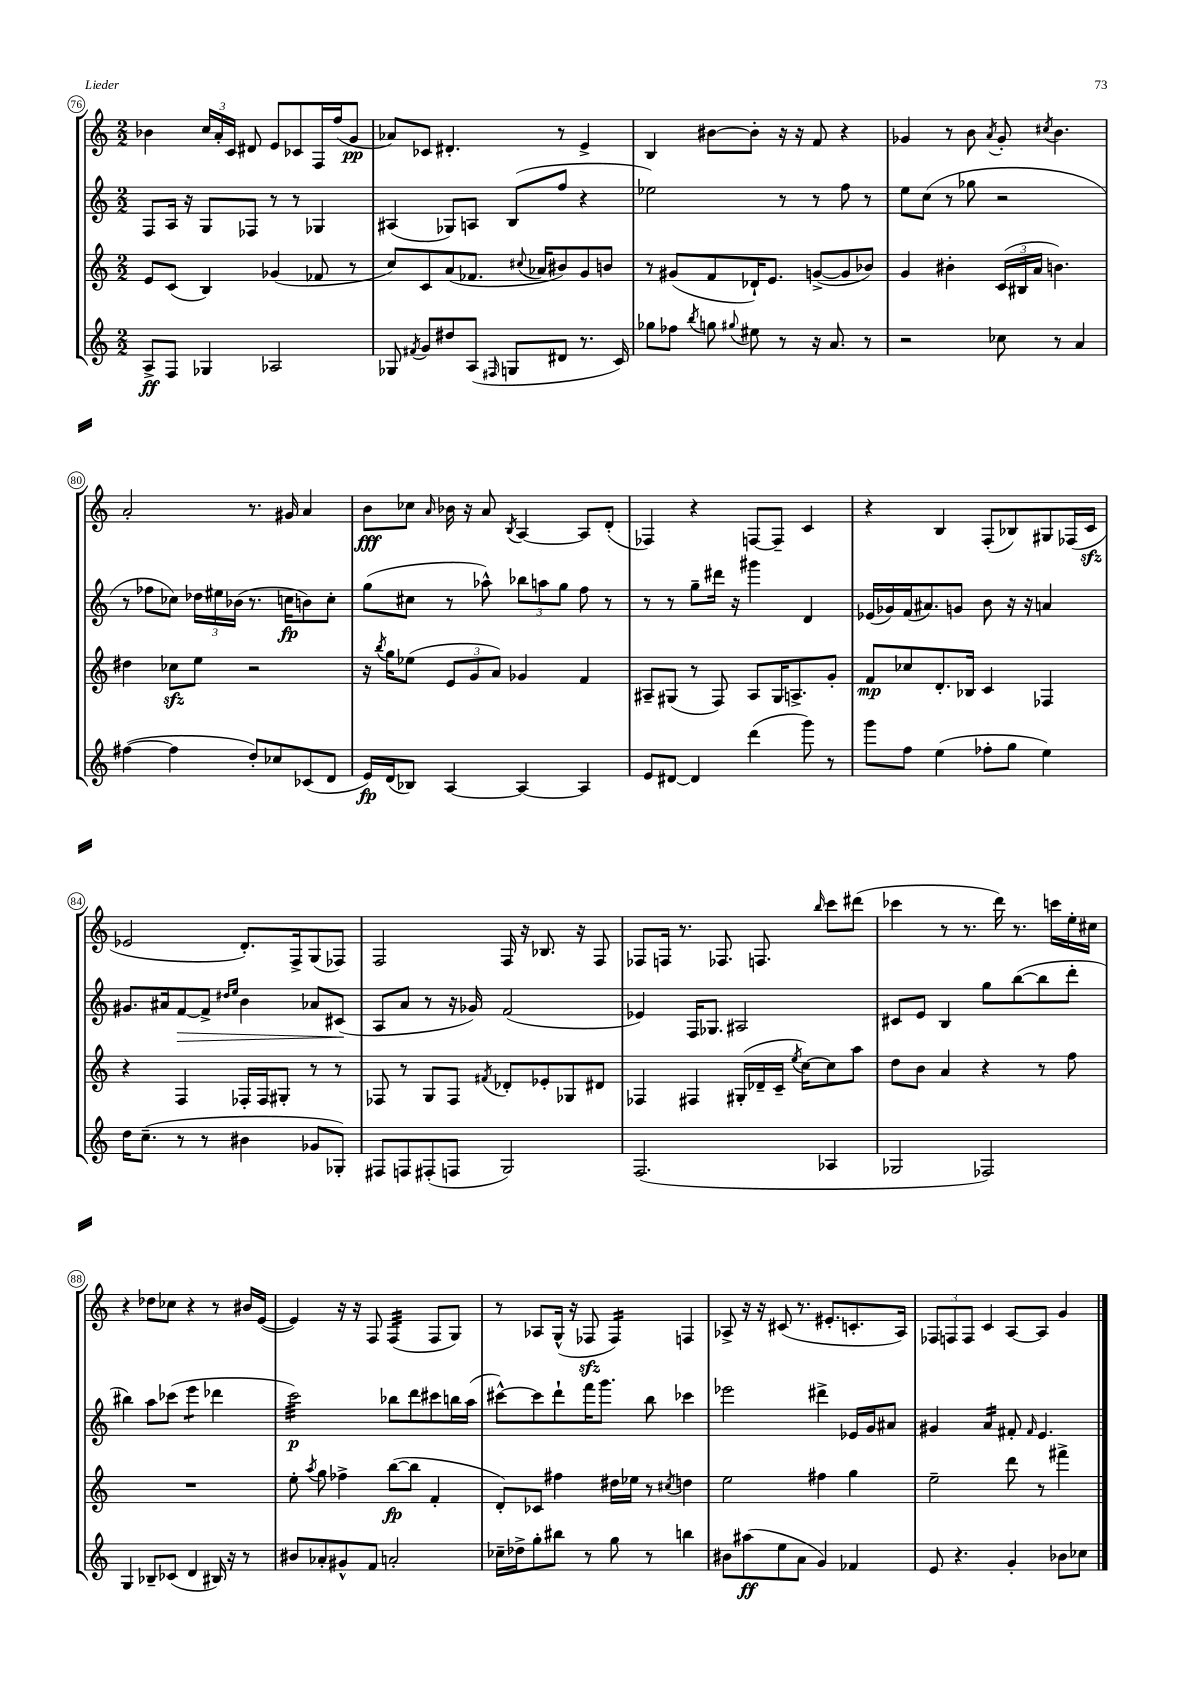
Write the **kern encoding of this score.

**kern	**kern	**kern	**kern
*staff4	*staff3	*staff2	*staff1
*clefG2	*clefG2	*clefG2	*clefG2
*k[]	*k[]	*k[]	*k[]
*M2/2	*M2/2	*M2/2	*M2/2
8A^	8e	8F	4b-
8F	(8c	16A	.
.	.	16r	.
4G-	4B)	8G	24cc
.	.	.	24a'
.	.	.	24c
.	.	8F-	8d#
2A-	(4g-	8r	8e
.	.	8r	8c-
.	8f-	4G-	16F
.	.	.	(16ff
.	8r	.	8g
=	=	=	=
8G-	8cc)	(4A#	8a-)
8qf#	.	.	.
8g	8c	.	8c-
8dd#	(8a	8G-)	4.d#'
(8A	8.f-	8A	.
16qqF#	.	.	.
8G	.	(8B	.
.	8qqcc#	.	.
.	16a-	.	.
8d#	8b#)	8ff	8r
8.r	8g	4r	4e^
.	8b	.	.
16c)	.	.	.
=	=	=	=
8gg-	8r	2ee-)	4B
8ff-	(8g#	.	.
8qbb	.	.	.
8gg	8f	.	[8b#
8qqgg#	.	.	.
8ee#	16d-`)	.	8b#']
.	8.e	.	.
8r	.	8r	16r
.	.	.	16r
16r	([8g^	8r	8f
8.a	.	.	.
.	8g]	8ff	4r
8r	8b-)	8r	.
=	=	=	=
2r	4g	8ee	4g-
.	.	(8cc	.
.	4b#'	8r	8r
.	.	8gg-	8b
.	.	.	8qa
8cc-	(24c	2r	8g-'
.	24B#	.	.
.	24a	.	.
.	.	.	8qcc#
8r	4.b)	.	4.b
4a	.	.	.
=	=	=	=
([4ff#	4dd#	8r	2a'
.	.	8ff-	.
4ff#]	8cc-	8cc-)	.
.	8ee	24dd-	.
.	.	24ee#	.
.	.	(24b-	.
8dd')	2r	8.r	8.r
8cc-	.	.	.
.	.	16cc	16g#
(8c-	.	8b)	4a
8d	.	8cc'	.
=	=	=	=
16e)	16r	(8gg	8b
.	8qbb	.	.
(16d	16gg	.	.
8B-)	(8ee-	8cc#	8cc-
.	.	.	16qqa
[4A	12e	8r	16b-
.	.	.	16r
.	12g	.	.
.	.	8aa-^^)	8a
.	12a)	.	.
.	.	.	8qB
4A_	4g-	12bb-	[4A
.	.	12aa	.
.	.	12gg	.
4A]	4f	8ff	8A]
.	.	8r	(8d'
=	=	=	=
8e	8A#~	8r	4F-)
[8d#	(8G#	8r	.
4d#]	8r	8gg~	4r
.	8F)	16ddd#	.
.	.	16r	.
(4ddd	8A#	4ggg#	[8F
.	16G#	.	8F~]
.	8.A^	.	.
8ggg)	.	4d	4c
8r	8g'	.	.
=	=	=	=
8ggg	8f	(16e-	4r
.	.	16g-)	.
8ff	8cc-	(16f	.
.	.	8.a#)	.
(4ee	8.d'	.	4B
.	.	8g	.
.	16B-	.	.
8ff-'	4c	8b	(8F'
8gg	.	16r	8B-)
.	.	16r	.
4ee)	4F-	4a	8G#
.	.	.	(16F-
.	.	.	16c
=	=	=	=
16dd	4r	8.g#	2e-
(8.cc~	.	.	.
.	.	16a#	.
8r	4F	[8f	.
8r	.	8f^]	.
.	.	16qqdd#	.
.	.	16qqee	.
4b#	16F-'	4b	8.d')
.	16F-	.	.
.	8G#'	.	.
.	.	.	16F^
8g-	8r	8a-	(8G
8G-')	8r	(8c#	8F-)
=	=	=	=
8F#	8F-	8A	2F
8F	8r	8a	.
(8F#'	8G	8r	.
8F	8F-	16r	.
.	.	16g-)	.
.	8qf#	.	.
2G)	8d-'	(2f	16F
.	.	.	16r
.	8e-'	.	8.B-
.	8G-	.	.
.	.	.	16r
.	8d#	.	8F
=	=	=	=
(2.F	4F-	4e-)	8F-
.	.	.	16F
.	.	.	8.r
.	4F#	16F	.
.	.	8.G-	.
.	.	.	8.F-
.	(16G#'	2A#	.
.	16d-~	.	8.F
.	16c~	.	.
.	8qee	.	.
.	[16cc)	.	.
.	.	.	16qqbb
4A-	8cc]	.	8ccc
.	8aa	.	(8ddd#
=	=	=	=
2G-	8dd	8c#	4ccc-
.	8b	8e	.
.	4a	4B	8r
.	.	.	8.r
2F-)	4r	8gg	.
.	.	.	16ddd)
.	.	([8bb	8.r
.	8r	8bb]	.
.	.	.	16ccc
.	8ff	8ddd'	16ee'
.	.	.	16cc#
=	=	=	=
4G	1r	4bb#)	4r
8B-~	.	8aa	8dd-
(8c-	.	(8ccc-	8cc-
4d	.	4eee	4r
16B#)	.	4ddd-	8r
16r	.	.	.
8r	.	.	16b#
.	.	.	([16e
=	=	=	=
8b#	8ee'	2ccc)	4e])
.	8qaa	.	.
8a-'	8gg	.	.
8g#^^	4ff-^	.	16r
.	.	.	16r
8f	.	.	8F
2a'	([8bb	8bb-	(4F
.	8bb]	8ddd	.
.	4f'	8ccc#	8F
.	.	16bb	8G)
.	.	(16aa	.
=	=	=	=
16cc-~	8d')	[8ccc#^^)	8r
16dd-^	.	.	.
8gg'	8c-	8ccc#]	8A-
8bb#	4ff#	8ddd`	(16G^^
.	.	.	16r
8r	.	16fff	8F-
.	.	8.ggg	.
8gg	16dd#	.	4F-)
.	16ee-	.	.
8r	8r	8bb	.
.	8qcc#	.	.
4bb	4dd	4ccc-	4F
=	=	=	=
8b#	2ee	2eee-	8A-^
(8aa#	.	.	16r
.	.	.	16r
8ee	.	.	(8c#
8a	.	.	8.r
4g)	4ff#	4ddd#^	.
.	.	.	8.e#'
4f-	4gg	16e-	8.c'
.	.	16g	.
.	.	8a#	.
.	.	.	16A-)
=	=	=	=
8e	2ee~	4g#	12F-
.	.	.	12F
4.r	.	.	.
.	.	.	12F
.	.	4a	4c
4g'	8ddd	8f#'	[8A
.	.	16qqf#	.
.	8r	4.e	8A]
8b-	4fff#^	.	4g
8cc-	.	.	.
==	==	==	==
*-	*-	*-	*-
